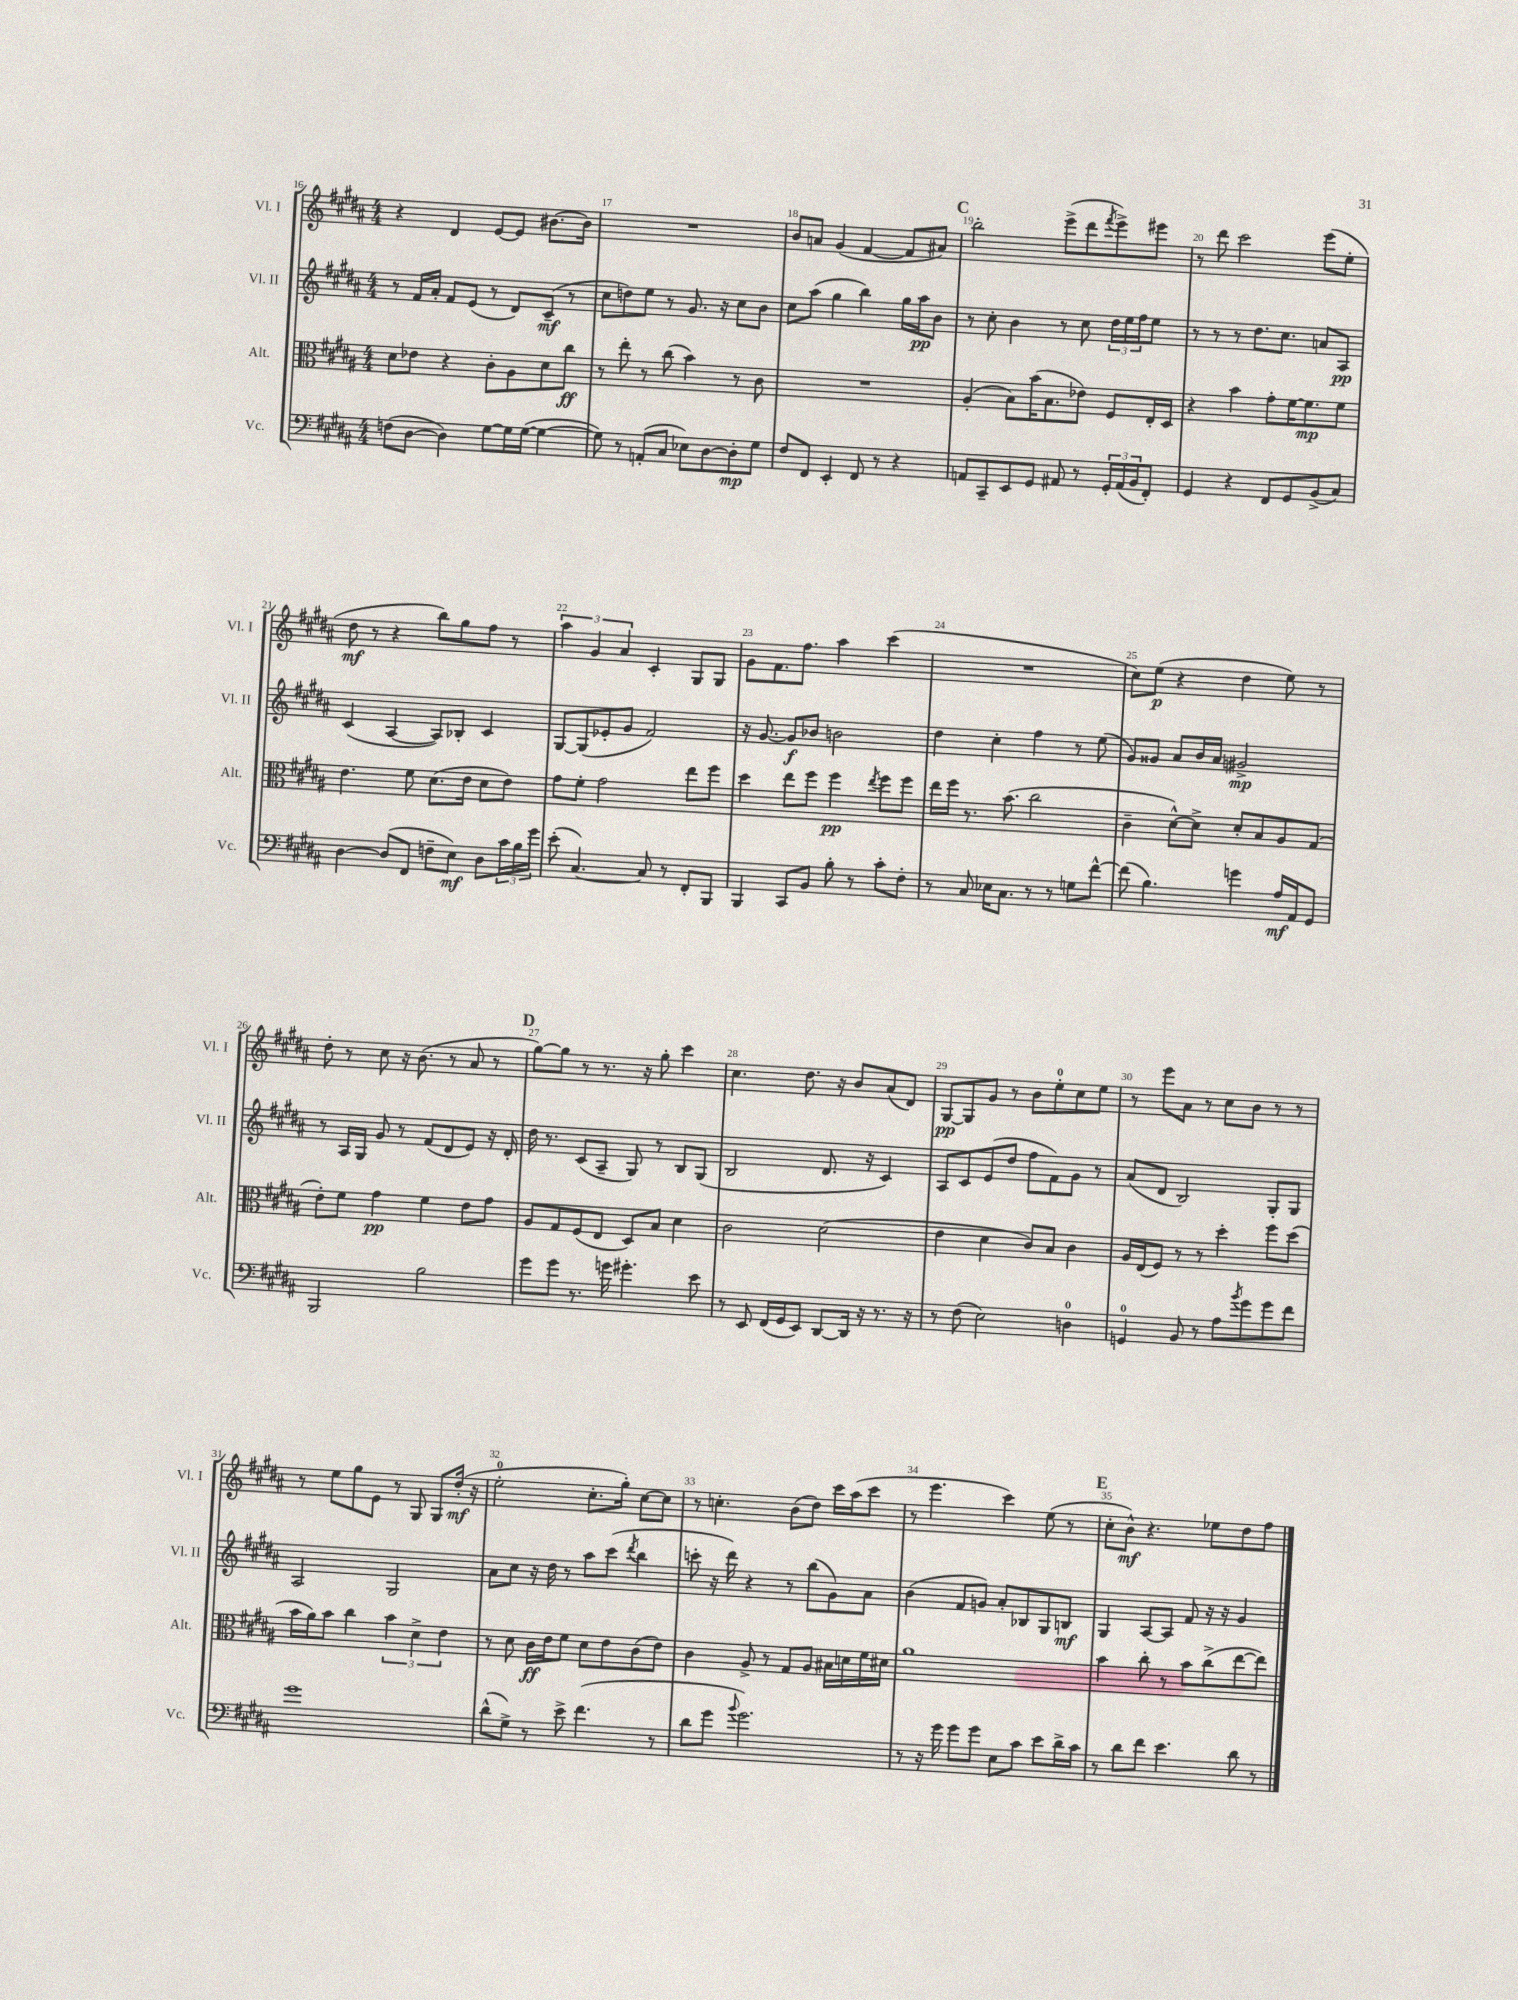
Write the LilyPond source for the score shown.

<<
\new StaffGroup <<
\new Staff = "s0" \with { instrumentName = "Vl. I" shortInstrumentName = "Vl. I" } {
    \clef treble \key b \major \numericTimeSignature \time 4/4
    r4 dis'4 e'8~ e'8 bis'8.~ bis'16 |
    R1 |
    b'8 a'8 gis'4( fis'4~ fis'8 ais'8) |
    \mark \markup { \bold "C" } b''2-. e'''8->( dis'''8 \acciaccatura { fis'''8 } e'''8->) eis'''8 |
    r8 dis'''8 cis'''2 e'''8( e''8-. |
    dis''8\mf r8 r4 b''8) gis''8 fis''8 r8 |
    \tuplet 3/2 { ais''4 gis'4 ais'4 } cis'4-. gis8 gis8 |
    gis'8 fis'8. fis''8. ais''4 cis'''4( |
    R1 |
    cis''8) e''8\p( r4 dis''4 e''8) r8 |
    dis''8-. r8 cis''8 r16 b'8.( r8 ais'8 r8 |
    \mark \markup { \bold "D" } gis''8~) gis''8 r8 r8. r16 gis''8-. cis'''4 |
    cis''4. dis''8. r16 b'8 ais'8( dis'8) |
    gis8~\pp gis8 gis'8 r8 b'8 e''8-0-. cis''8 e''8 |
    r8 e'''8 ais'8 r8 cis''8 b'8 r8 r8 |
    r8 e''8 gis''8 e'8 r8 gis8 gis8 dis''16-.\mf( r16 |
    e''2-0-. cis''8.-. gis''16-.) cis''8~ cis''8 |
    r8 c''4.-. b'8( dis''8) cis'''16 ais''16( cis'''8 |
    r8 e'''4. cis'''4) e''8( r8 |
    \mark \markup { \bold "E" } cis''8-. b'8-^\mf) r4. ees''8 dis''8 fis''8 \bar "|." |
}
\new Staff = "s1" \with { instrumentName = "Vl. II" shortInstrumentName = "Vl. II" } {
    \clef treble \key b \major \numericTimeSignature \time 4/4
    r8 fis'16 ais'16-. fis'8 e'8( r8 dis'8) cis'8--\mf( r8 |
    cis''8 d''8) e''8 r8 gis'8. r16 cis''8 b'8 |
    cis''8 ais''8( gis''4 b''4) gis''16 ais''16\pp b'8 |
    \mark \markup { \bold "C" } r8 cis''8-. b'4 r8 cis''8 \tuplet 3/2 { dis''16 e''16 fis''16 } e''8 |
    r8 r8 r8 dis''8. cis''8. a'8 ais8\pp |
    cis'4( ais4~ ais8) bes8-. cis'4 |
    gis8~ gis8( ees'8-. gis'8 fis'2) |
    r16 gis'8.~ gis'8\f bes'8 b'2 |
    dis''4 cis''4-. fis''4 r8 e''8( |
    gis'8) gisis'8 ais'8 b'16 ais'16 gis'2->\mp |
    r8 ais16 gis16 gis'8 r8 fis'8( dis'8 e'8) r16 dis'16-. |
    \mark \markup { \bold "D" } dis''16 r8. cis'8( ais8-- gis8) r8 b8 gis8( |
    b2 dis'8. r16 cis'4) |
    ais8 cis'8 e'8( dis''8 fis''8 fis'8) gis'8 r8 |
    ais'8( dis'8 b2) gis8-. gis8 |
    ais2 gis2 |
    ais'8 cis''8 r16 dis''16 r8 ais''8 cis'''8( \acciaccatura { dis'''8 } b''4 |
    c'''8-. r16 dis'''16) r4 r8 b''8( gis'8) ais'8 |
    b'4( fis'8 g'8) ais'8-. bes8 gis8 b8\mf |
    \mark \markup { \bold "E" } gis4 ais8~ ais8 fis'8 r16 r16 gis'4 \bar "|." |
}
\new Staff = "s2" \with { instrumentName = "Alt." shortInstrumentName = "Alt." } {
    \clef alto \key b \major \numericTimeSignature \time 4/4
    dis'8 ees'8 r4 cis'8-. ais8 dis'8 cis''8\ff |
    r8 e''8-. r8 cis''8( b'4) r8 cis'8 |
    R1 |
    \mark \markup { \bold "C" } ais4-.( b8) b'16( b8. ees'8) fis8 e16-. dis16 |
    r4 b'4 gis'8-. fis'16~ fis'8.\mp fis'8 |
    e'4. fis'8 dis'8.( e'16 dis'8 e'8) |
    gis'8 fis'8-. gis'2 e''8 fis''8 |
    dis''4 e''8 fis''8 fis''4\pp \acciaccatura { e''8 } fis''8 fis''8 |
    e''16 fis''16 r8. b'8.( cis''2 |
    cis'4-- dis'8~-^) dis'8-> dis'8-. b8 ais8 gis8( |
    e'8-.) fis'8 gis'4\pp fis'4 e'8 gis'8 |
    \mark \markup { \bold "D" } ais8 gis8 fis8( e8 dis8) b8 dis'4 |
    cis'2 dis'2( |
    e'4 dis'4 cis'8) b8 cis'4 |
    ais16 e16( fis8) r8 r8 dis''4-. fis''8 dis''8( |
    b'16 ais'16) b'8 cis''4 \tuplet 3/2 { b'4 dis'4-> e'4 } |
    r8 dis'8 cis'16\ff e'16 fis'8 dis'8 e'8 cis'8( e'8) |
    cis'4 ais8-> r8 gis8 ais8 bis16 d'16 fis'16 dis'16 |
    ais'1 |
    \mark \markup { \bold "E" } b'4 cis''8-. r8 b'8 cis''8->( e''8~ e''8) \bar "|." |
}
\new Staff = "s3" \with { instrumentName = "Vc." shortInstrumentName = "Vc." } {
    \clef bass \key b \major \numericTimeSignature \time 4/4
    f8( dis8~ dis4) gis8~ gis16 gis16~( gis4~ |
    gis8) r8 a,8-.( cis8 ees8) dis8~ dis8-.\mp gis8 |
    fis8 fis,8 e,4-. fis,8 r8 r4 |
    \mark \markup { \bold "C" } a,8 cis,8-- e,8 gis,8 ais,8 r8 \tuplet 3/2 { gis,16-. ais,16( b,16 } fis,8-.) |
    gis,4 r4 fis,8 gis,8 b,8->( cis8) |
    dis4~ dis8( fis,8 f8-- e8\mf) dis8 \tuplet 3/2 { cis'16 b16 gis'16 } |
    e'8-.( cis4.~) cis8 r8 fis,8-. b,,8 |
    b,,4 cis,8 b,8 b8-. r8 cis'8-. fis8-. |
    r8 cis8 ees16 cis8. r8 r8 g8 fis'8~-^ |
    fis'8( b4.) g'4 ais16\mf ais,16 gis,8 |
    b,,2 b2 |
    \mark \markup { \bold "D" } gis'8 gis'8 r8. g'16 gis'4.-. e'8 |
    r8 e,8 fis,16( gis,16 e,8) dis,8~ dis,16 r16 r8. r16 |
    r8 fis8( e2) d4-0 |
    g,4-0 b,8 r8 ais8 \acciaccatura { b'8 } gis'8 gis'8 fis'8 |
    gis'1 |
    dis'8-^( gis8->) r8 e'8-> fis'4.( r8 |
    dis'8 gis'8 \appoggiatura { b'8 } gis'2.) |
    r8 r16 gis'16 gis'8 gis'8 e8 cis'8 e'8 dis'16-> cis'16 |
    \mark \markup { \bold "E" } r8 dis'8 fis'8 e'4. dis'8 r8 \bar "|." |
}
>>
>>
\layout { \context { \Score currentBarNumber = #16 \override BarNumber.break-visibility = ##(#f #t #t) barNumberVisibility = #all-bar-numbers-visible } }
